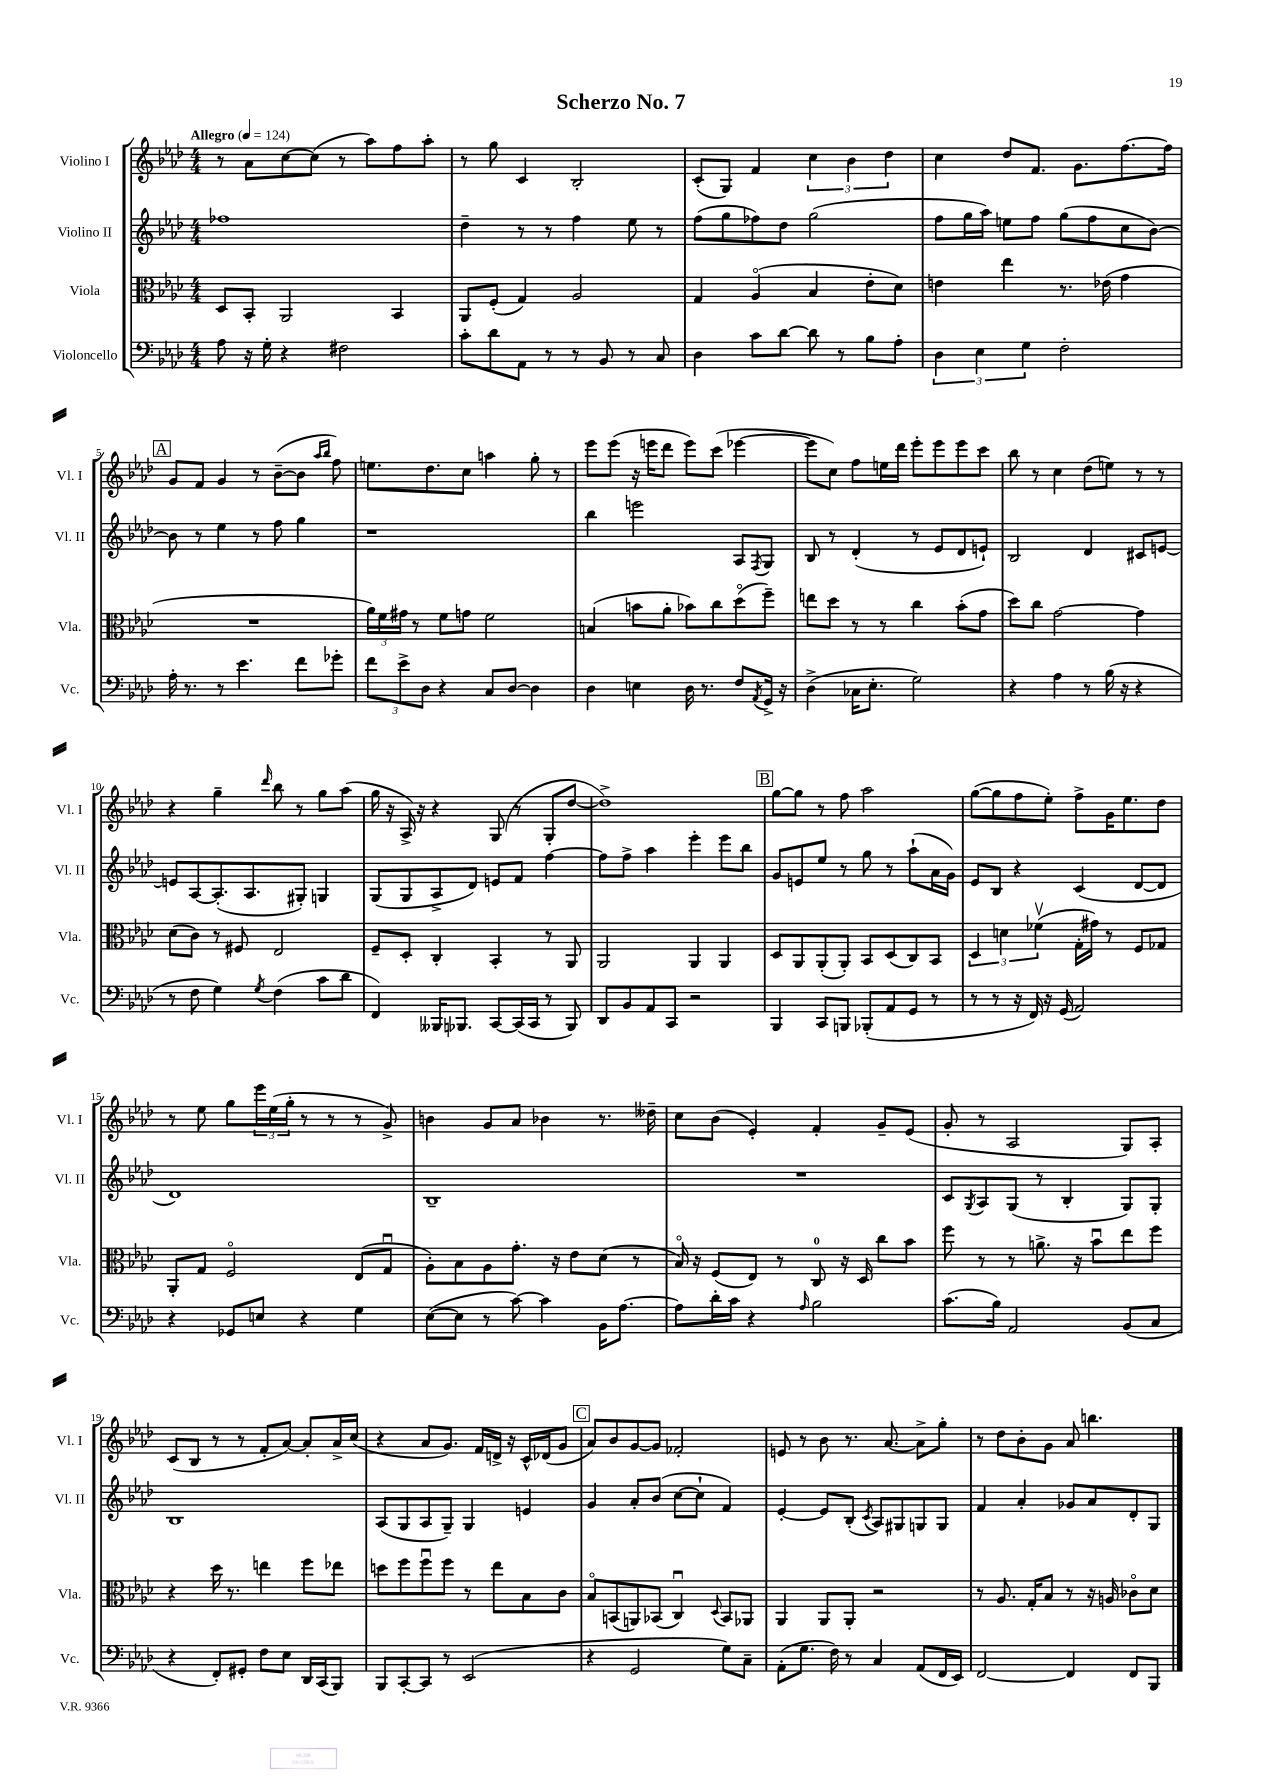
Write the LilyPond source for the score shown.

\header { title = "Scherzo No. 7" }
<<
\new StaffGroup <<
\new Staff = "s0" \with { instrumentName = "Violino I" shortInstrumentName = "Vl. I" } {
    \clef treble \key aes \major \numericTimeSignature \time 4/4 \tempo "Allegro" 4 = 124
    r8 aes'8 c''8~ c''8( r8 aes''8) f''8 aes''8-. |
    r8 g''8 c'4 bes2-. |
    c'8-.( g8) f'4 \tuplet 3/2 { c''4 bes'4 des''4 } |
    c''4 des''8 f'8. g'8. f''8.~ f''16 |
    \mark \markup { \box "A" } g'8 f'8 g'4 r8 bes'8~--( bes'8 \grace { aes''16 bes''16 } f''8) |
    e''8. des''8. c''8 a''4 g''8-. r8 |
    ees'''8 ees'''8( r16 e'''16 des'''8 e'''8) c'''8( ees'''4~ |
    ees'''8 c''8) f''8 e''16 des'''16 ees'''8-. ees'''8 ees'''8 c'''8 |
    bes''8 r8 c''4 des''8( e''8) r8 r8 |
    r4 g''4-- \grace { des'''16 } bes''8 r8 g''8 aes''8( |
    g''16 r16 aes16->) r16 r4 g8( r8 g8-. des''8~ |
    des''1->) |
    \mark \markup { \box "B" } g''8~ g''8 r8 f''8 aes''2 |
    g''8~( g''8 f''8 ees''8-.) f''8-> g'16 ees''8. des''8 |
    r8 ees''8 g''8 \tuplet 3/2 { ees'''16 ees''16( g''16-. } r8 r8 r8 g'8->) |
    b'4 g'8 aes'8 bes'4 r8. deses''16-- |
    c''8 bes'8( ees'4-.) f'4-. g'8-- ees'8( |
    g'8-. r8 aes2 g8) aes8-. |
    c'8( bes8 r8 r8 f'8-. aes'8~) aes'8-. aes'16-> c''16( |
    r4 aes'8 g'8.) f'16 d'16-> r16 c'16-^ des'16( g'8 |
    \mark \markup { \box "C" } aes'8) bes'8 g'8~ g'8 fes'2-. |
    e'8 r8 bes'8 r8. aes'8.~ aes'8-> g''8-. |
    r8 des''8 bes'8-. g'8 aes'8 b''4. \bar "|." |
}
\new Staff = "s1" \with { instrumentName = "Violino II" shortInstrumentName = "Vl. II" } {
    \clef treble \key aes \major \numericTimeSignature \time 4/4
    fes''1 |
    des''4-- r8 r8 f''4 ees''8 r8 |
    f''8( g''8 fes''8) des''8 g''2( |
    f''8 g''16 aes''16) e''8 f''8 g''8( f''8 c''8 bes'8~) |
    \mark \markup { \box "A" } bes'8 r8 ees''4 r8 f''8 g''4 |
    r1 |
    bes''4 e'''2 aes8 \acciaccatura { f8 } g8 |
    bes8 r8 des'4-.( r8 ees'8 des'8 e'8-!) |
    bes2 des'4 cis'8 e'8~ |
    e'8 aes8~ aes8.-.( aes8. gis8-.) g4 |
    g8( g8 aes8-> des'8) e'8 f'8 f''4~ |
    f''8 f''8-> aes''4 ees'''4-. ees'''8 bes''8 |
    \mark \markup { \box "B" } g'8 e'8 ees''8 r8 g''8 r8 aes''8-!( aes'16 g'16) |
    ees'8 bes8 r4 c'4( des'8~ des'8 |
    des'1) |
    bes1-- |
    R1 |
    c'8 \acciaccatura { g8 } aes8 g8( r8 bes4-. g8) g8-. |
    bes1 |
    aes8( g8 aes8 g8--) g4 e'4 |
    \mark \markup { \box "C" } g'4 aes'8-. bes'8( c''8~ c''8-! f'4) |
    ees'4~-. ees'8 bes8-.( \acciaccatura { c'8 } aes8) gis8 g8 g8 |
    f'4 aes'4-. ges'8 aes'8 des'8-. g8 \bar "|." |
}
\new Staff = "s2" \with { instrumentName = "Viola" shortInstrumentName = "Vla." } {
    \clef alto \key aes \major \numericTimeSignature \time 4/4
    des8 bes,8-. aes,2 bes,4 |
    aes,8 f8-.( g4) aes2 |
    g4 aes4\flageolet( bes4 ees'8-. des'8) |
    e'4 ees''4 r8. ees'16( g'4 |
    \mark \markup { \box "A" } R1 |
    \tuplet 3/2 { aes'16) f'16 gis'16 } r8 f'8 g'8 f'2 |
    b4( b'8 aes'8-. bes'8) c''8 des''8\flageolet( f''8--) |
    e''8 des''8 r8 r8 c''4 bes'8-.( g'8 |
    des''8) c''8 g'2~ g'4 |
    des'8( c'8) r8 fis8 ees2 |
    f8-- des8-. c4-. bes,4-. r8 aes,8 |
    aes,2 aes,4 aes,4 |
    \mark \markup { \box "B" } des8 aes,8 aes,8-.( aes,8-.) bes,8 des8( c8) bes,8 |
    \tuplet 3/2 { des4 d'4 fes'4\upbow( } g16-. gis'16) r8 f8 ges8 |
    aes,8-. g8 f2\flageolet ees8( g8\downbow |
    aes8-.) bes8 aes8 g'8.-. r16 ees'8 des'8( r8 |
    bes16\flageolet) r16 f8( ees8) r8 c8-0 r16 des16 c''8 bes'8 |
    f''8 r8 r8 a'8.-> r16 bes'8\downbow ees''8 f''8 |
    r4 des''16 r8. e''4 f''8 ees''8 |
    d''8 f''8 f''8\downbow f''8 r8 ees''8 bes8 c'8 |
    \mark \markup { \box "C" } bes8\flageolet b,8( a,8) bes,8( c4\downbow) \appoggiatura { des8 } bes,8 aes,8 |
    aes,4 aes,8 aes,8-. r2 |
    r8 aes8. g16-. bes8 r8 r16 a16 ces'8\flageolet des'8 \bar "|." |
}
\new Staff = "s3" \with { instrumentName = "Violoncello" shortInstrumentName = "Vc." } {
    \clef bass \key aes \major \numericTimeSignature \time 4/4
    aes8 r16 g16-. r4 fis2 |
    c'8-. des'8 aes,8 r8 r8 bes,8 r8 c8 |
    des4 c'8 des'8~ des'8 r8 bes8 aes8-. |
    \tuplet 3/2 { des4 ees4 g4 } f2-. |
    \mark \markup { \box "A" } aes16-. r8. r8 ees'4. f'8 ges'8-. |
    \tuplet 3/2 { f'8 ees'8-> des8 } r4 c8 des8~ des4 |
    des4 e4 des16 r8. f8 \acciaccatura { aes,8 } g,16-> r16 |
    des4->( ces16 ees8.-. g2) |
    r4 aes4 r8 bes16( r16 r4 |
    r8 f8 g4) \acciaccatura { g8 } f4( c'8 des'8 |
    f,4) beses,,16 bes,,8. c,8~ c,16( c,16 r8 bes,,8) |
    des,8 bes,8 aes,8 c,8 r2 |
    \mark \markup { \box "B" } bes,,4 c,8 b,,8 bes,,8-.( aes,8 g,8 r8 |
    r8 r8 r16 f,16) r16 g,16( aes,2) |
    r4 ges,8 e8 r4 g4 |
    ees8~( ees8 r8 c'8~) c'4 bes,16 aes8.~ |
    aes8 des'16-. c'16 r4 \grace { aes16 } bes2 |
    c'8.( bes16) aes,2 bes,8( c8 |
    r4 f,8-.) gis,8-. f8 ees8 des,16 c,16( bes,,8) |
    bes,,8 c,8~-. c,8 r8 ees,2( |
    \mark \markup { \box "C" } r4 g,2 g8) c8-- |
    aes,8-.( g8. f16) r8 c4 aes,8( f,16 ees,16) |
    f,2~ f,4 f,8 bes,,8 \bar "|." |
}
>>
>>
